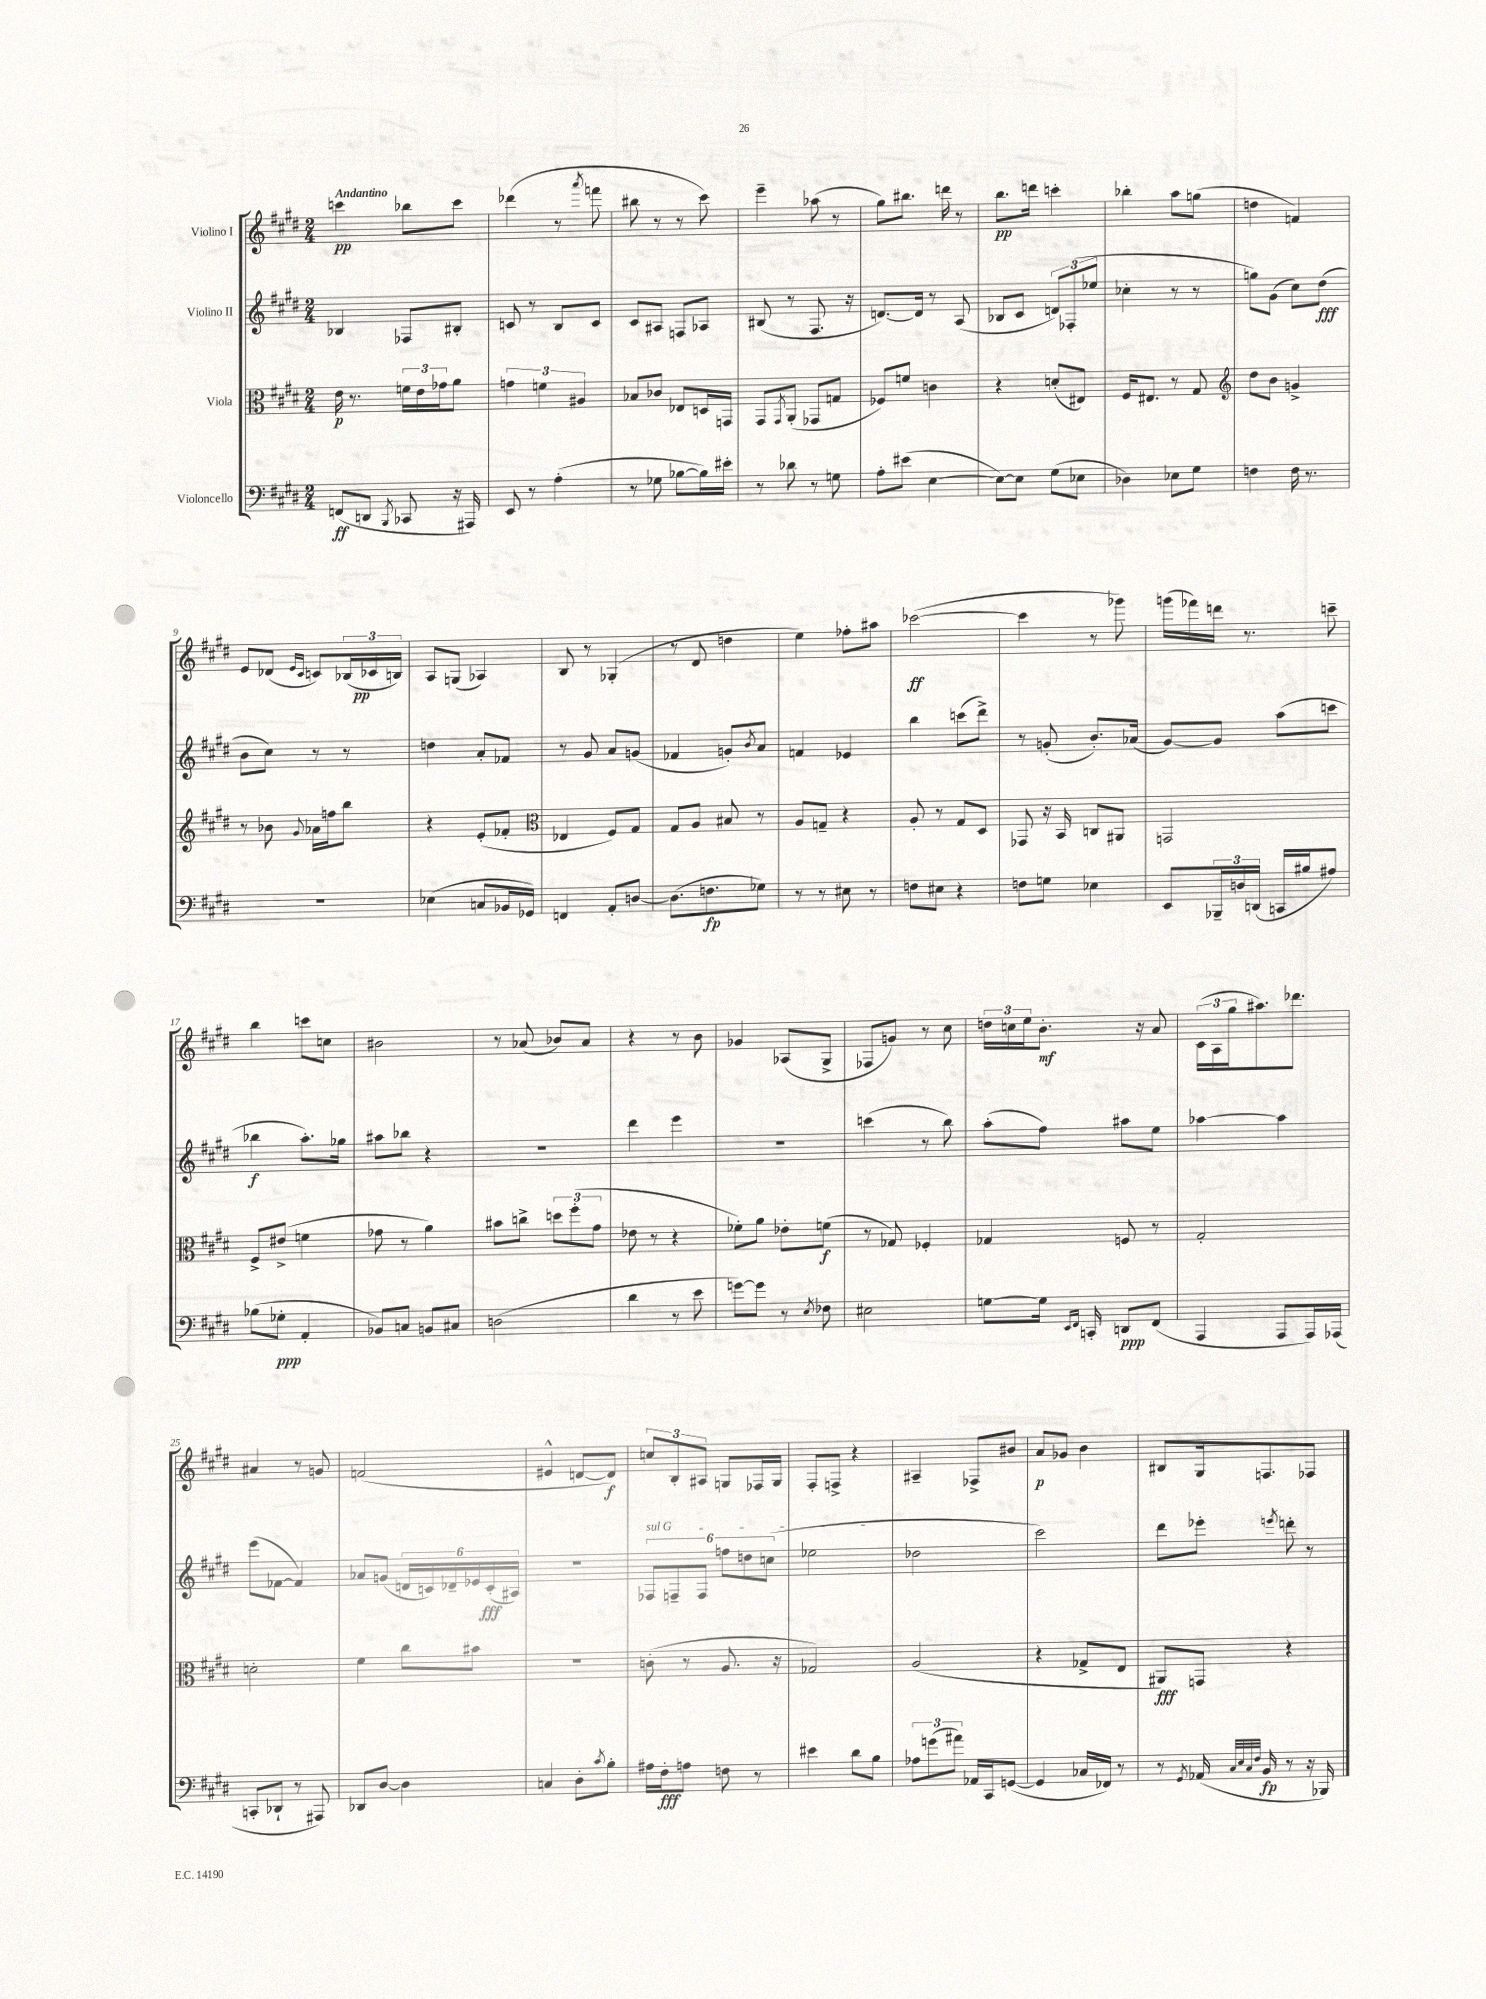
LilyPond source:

<<
\new StaffGroup <<
\new Staff = "s0" \with { instrumentName = "Violino I" } {
    \clef treble \key e \major \numericTimeSignature \time 2/4 \tempo "Andantino"
    c'''4\pp bes''8 c'''8 |
    des'''4( r8 \acciaccatura { a'''8 } f'''8 |
    bis''8 r8 r8 cis'''8) |
    e'''4-- aes''8( r8 |
    gis''8) bis''8. d'''16 r8 |
    b''8.\pp d'''16 c'''4-. |
    bes''4-. a''8 g''8( |
    d''4 f'4) |
    e'8 des'8( \grace { e'16 cis'16 } c'8) \tuplet 3/2 { bes16( ces'16\pp b16) } |
    a8 g8( aes4) |
    b8 r8 ges4-.( |
    r8 dis'8 d''4 |
    e''4) fes''8-. ais''8 |
    ces'''2~\ff( |
    ces'''4 r8 ges'''8) |
    g'''16( fes'''16) d'''16 r8. c'''8-- |
    b''4 c'''8 c''8 |
    bis'2 |
    r8 aes'8( bes'8) aes'8 |
    r4 r8 b'8 |
    ges'4 aes8( gis8-> |
    fes8 g'8) r8 cis''8 |
    \tuplet 3/2 { d''16 c''16 e''16 } b'8.-.\mf r16 a'8 |
    \tuplet 3/2 { cis'16( a16 gis''16 } ais''8.) des'''8. |
    ais'4 r8 g'8 |
    f'2( |
    eis'4-^ d'8~ d'8\f) |
    \tuplet 3/2 { c''8 b8-. ais8 } g8 fes16 g16 |
    fis8-. f8-> r4 |
    ais4-- fes8-> bis'8 |
    a'8\p ges'8 b'4 |
    bis8 gis16 f8. fes8 \bar "|." |
}
\new Staff = "s1" \with { instrumentName = "Violino II" } {
    \clef treble \key e \major \numericTimeSignature \time 2/4
    bes4 fes8 bis8-. |
    c'8 r8 b8 c'8 |
    cis'8 ais8 f8 aes8 |
    bis8( r8 fis8. r16 |
    d'8.~) d'16 r8 a8( |
    bes8 cis'8 \tuplet 3/2 { d'8) fes8-.( ees''8 } |
    ces''4-. r8 r8 |
    g''8) gis'8( cis''8) dis''8\fff( |
    b'8 cis''8) r8 r8 |
    d''4 a'8-. fes'8 |
    r8 gis'8 a'8 g'8( |
    fes'4 g'8-.) \acciaccatura { b'8 } a'8 |
    f'4 ees'4 |
    b''4 c'''8( dis'''8->) |
    r8 g'8-.( b'8.-.) aes'16( |
    gis'8~) gis'8 a''8( c'''8 |
    bes''4\f a''8.-.) ges''16 |
    ais''8 bes''8 r4 |
    r2 |
    dis'''4 e'''4 |
    r2 |
    c'''4( r8 b''8) |
    a''8-.( fis''8) ais''8 e''8 |
    aes''4~ aes''4 |
    e'''8( fes'8~ fes'4) |
    aes'8 g'8( \tuplet 6/4 { d'16 c'16) des'16-- ees'16 c'16-.\fff( ais16) } |
    r2 |
    \tuplet 6/4 { \once \override TextSpanner.bound-details.left.text = \markup { \italic "sul G" } fes8\startTextSpan f8-- f8 f''8 d''8 c''8( } |
    ees''2\stopTextSpan |
    des''2 |
    cis'''2) |
    dis'''8 ees'''8-. \acciaccatura { e'''8 } d'''8-. r8 \bar "|." |
}
\new Staff = "s2" \with { instrumentName = "Viola" } {
    \clef alto \key e \major \numericTimeSignature \time 2/4
    e'16\p r8. \tuplet 3/2 { f'16 e'16 ges'16 } a'8 |
    \tuplet 3/2 { g'4 f'4 ais4 } |
    bes8 ces'8 ees8 d16 g,16 |
    gis,8 \acciaccatura { gis,8 } a,8-.( ges,8 g8 |
    fes8) f'8 c'4 |
    r4 d'8-.( eis8) |
    fis16 eis8. r8 gis8 |
    \clef treble dis''8 b'8 g'4-> |
    r8 bes'8 \appoggiatura { gis'8 } aes'16 f''16 b''8 |
    r4 e'8-.( fes'8-. |
    \clef alto ees4 fis8) gis8 |
    gis8 a8 bis8 r8 |
    a8 g8-- r4 |
    a8-. r8 gis8 dis8 |
    ges,8 r16 b,16 c8 ais,8 |
    g,2 |
    fis8-> eis'8->( f'4 |
    ges'8 r8 a'4) |
    bis'8 c''8-> \tuplet 3/2 { d''8 fis''8-.( gis'8 } |
    ees'8 r8 r4 |
    fes'8-.) a'8 ees'8-. f'8\f( |
    r8 ges8) fes4-. |
    ges4 f8 r8 |
    gis2-. |
    d'2-. |
    fis'4 cis''8 bis'8 |
    R2 |
    c'8-.( r8 a8. r16 |
    ges2) |
    a2( |
    r4 ges8-> e8 |
    ais,8\fff) g,8 r4 \bar "|." |
}
\new Staff = "s3" \with { instrumentName = "Violoncello" } {
    \clef bass \key e \major \numericTimeSignature \time 2/4
    f,8\ff( d,8 \acciaccatura { b,,8 } ces,8 r16 ais,,16) |
    e,8 r8 a4-.( |
    r8 ges8 bes8~ bes16) eis'16-. |
    r8 des'8 r8 g8 |
    a8-. eis'8( e4~ |
    e8~) e8 gis8( ees8 |
    des4) ees8 gis8 |
    f4 f16 r8. |
    r2 |
    ees4( c8 bes,16 ges,16) |
    f,4 a,8-. d8~ |
    d8.( f8.\fp ges8) |
    r8 r8 eis8 r8 |
    f8 eis8 r4 |
    f8 g8 ees4 |
    e,8 \tuplet 3/2 { bes,,16-- d16 d,16( } c,16 bis16 ais8) |
    bes8( ges8-.\ppp a,4-. |
    bes,8) c8 b,8 cis8 |
    d2( |
    dis'4 r8 e'8 |
    g'8~) g'8 r8 \acciaccatura { e8 } fes8 |
    eis2 |
    g8~ g16 \grace { e,16 fis,16 } c,16-. d,8\ppp fis,8( |
    a,,4 a,,8 a,,16) aes,,16( |
    c,8-. des,8-! r8 ais,,8) |
    des,8 dis8~ dis4 |
    c4 dis8-. \acciaccatura { cis'8 } b8-. |
    ais16 fis16-.\fff a8 f8 r8 |
    eis'4 dis'8 b8 |
    \tuplet 3/2 { aes8 g'8( ais'8) } aes,16 cis,16 g,8~( |
    g,4 ces16 fes,16) r8 |
    r8 \acciaccatura { gis,8 } aes,16( \grace { cis32 e32 cis32 fis32 } b,16\fp r8 r16 bes,,16) \bar "|." |
}
>>
>>
